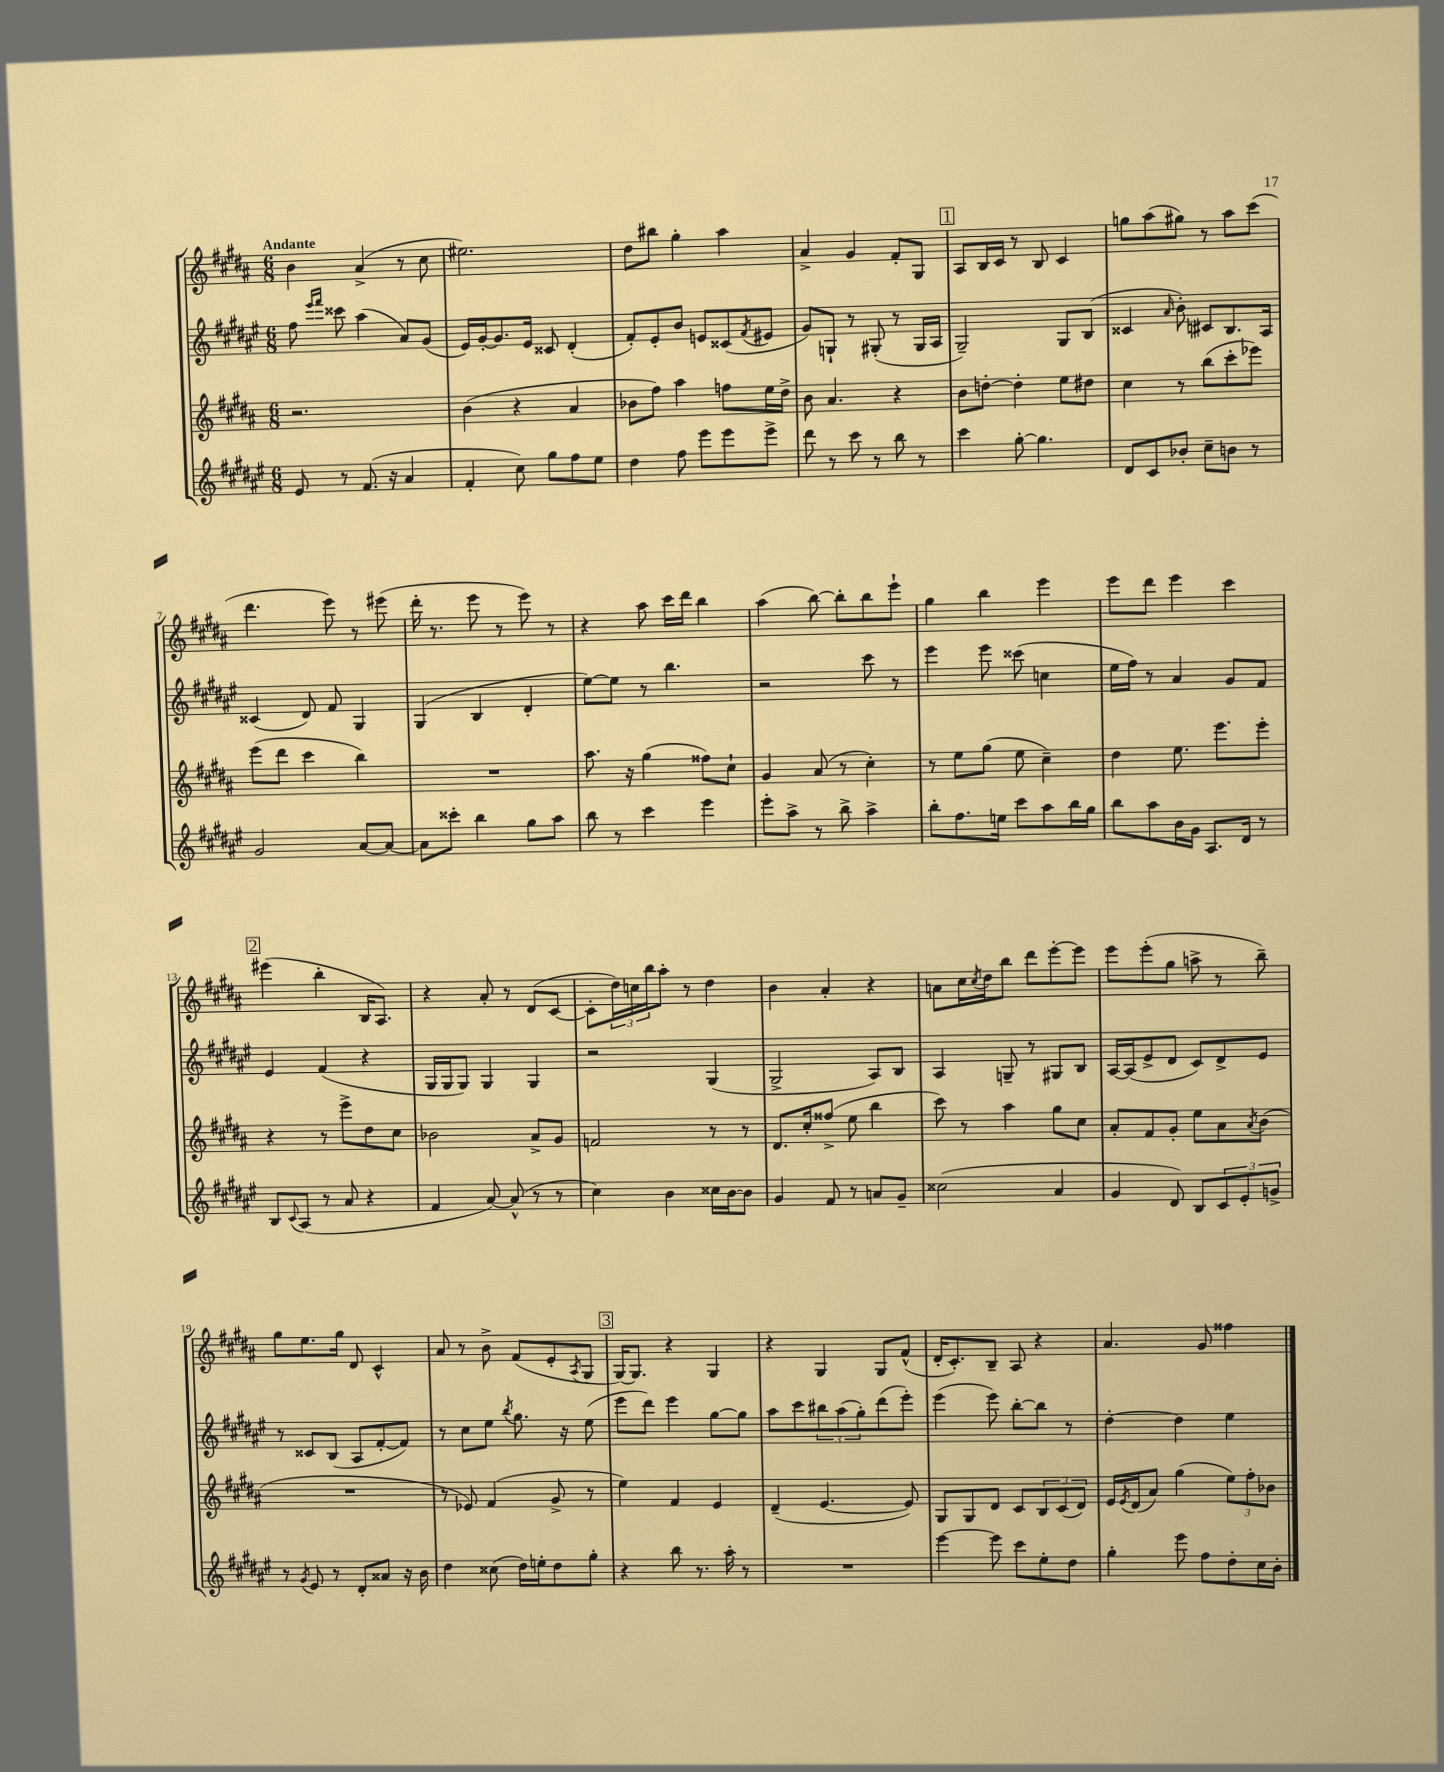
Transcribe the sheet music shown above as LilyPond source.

<<
\new StaffGroup <<
\new Staff = "s0" {
    \clef treble \key b \major \numericTimeSignature \time 6/8 \tempo "Andante"
    b'4 ais'4->( r8 cis''8 |
    eis''2.) |
    dis''8 bis''8 gis''4-. ais''4 |
    ais'4-> gis'4 fis'8-. gis8 |
    \mark \markup { \box "1" } ais8 b16 cis'16 r8 b8 cis'4 |
    g''8 ais''8( gis''8) r8 ais''8 cis'''8( |
    dis'''4. e'''8) r8 eis'''8( |
    dis'''16-. r8. e'''8 r8 e'''8) r8 |
    r4 ais''8 cis'''16 dis'''16 b''4 |
    ais''4( b''8~) b''8-. b''8 e'''8-! |
    gis''4 b''4 e'''4 |
    e'''8 dis'''8 e'''4 cis'''4 |
    \mark \markup { \box "2" } eis'''4( b''4-. b16 ais8.) |
    r4 ais'8-. r8 dis'8( cis'8~ |
    cis'8-. \tuplet 3/2 { dis''16) c''16 b''16 } ais''8-. r8 dis''4 |
    b'4 ais'4-. r4 |
    a'8 cis''16 \acciaccatura { cis''8 } dis''16 b''8 dis'''8 e'''8~-. e'''8 |
    e'''8 e'''8-.( gis''8 a''8-> r8 b''8--) |
    gis''8 e''8. gis''16 dis'8 cis'4-^ |
    ais'8 r8 b'8-> fis'8( e'8-. \acciaccatura { ais8 } gis8 |
    \mark \markup { \box "3" } gis16~) gis8. r4 gis4 |
    r4 gis4 gis8 fis'8-^( |
    dis'16-. cis'8.-.) b8-- ais8 r4 |
    ais'4. gis'8 fisis''4 \bar "|." |
}
\new Staff = "s1" {
    \clef treble \key fis \major \numericTimeSignature \time 6/8
    fis''8 \grace { eis'''16 fis'''16 } cisis'''8 ais''4( ais'8) gis'8( |
    eis'16) gis'16~-. gis'8. eis'16 cisis'8 dis'4-.( |
    fis'8-.) eis'8-. b'8 e'8 cisis'8( \acciaccatura { fis'8 } eis'8 |
    gis'8) g8-! r8 gis8-.( r8 gis16 ais16 |
    \mark \markup { \box "1" } gis2--) gis8 b8( |
    cisis'4 \grace { ais'16 } b'8-.) cis'8 b8. ais16 |
    cisis'4( dis'8) fis'8 gis4 |
    gis4( b4 dis'4-. |
    eis''8~) eis''8 r8 b''4. |
    r2 cis'''8 r8 |
    eis'''4 eis'''8 cisis'''8( c''4 |
    eis''16 fis''16) r8 ais'4 gis'8 fis'8 |
    \mark \markup { \box "2" } eis'4 fis'4( r4 |
    gis16 gis16 gis8) gis4 gis4 |
    r2 gis4( |
    gis2-> ais8) b8 |
    ais4 g8-- r8 gis8 b8 |
    ais16~ ais16( eis'8-> dis'8 cis'8) dis'8-> eis'8 |
    r8 cisis'8 b8( ais8 fis'8~-. fis'8) |
    r8 cis''8 eis''8 \acciaccatura { b''8 } gis''8. r16 eis''8( |
    \mark \markup { \box "3" } eis'''8 dis'''8) eis'''4 gis''8~ gis''8 |
    ais''8 cis'''8 \tuplet 3/2 { bis''8 ais''8( gis''8-.) } dis'''8( eis'''8-.) |
    eis'''4( eis'''8) b''8~-. b''8 r8 |
    dis''4~-. dis''4 eis''4 \bar "|." |
}
\new Staff = "s2" {
    \clef treble \key b \major \numericTimeSignature \time 6/8
    r2. |
    b'4( r4 ais'4 |
    bes'8 fis''8) ais''4 f''8 e''16 dis''16-> |
    b'8 ais'4. r4 |
    \mark \markup { \box "1" } b'8 d''8~-. d''4-. e''8 dis''8 |
    cis''4 r8 b''8( cis'''8-. ees'''8) |
    e'''8( dis'''8 cis'''4 b''4) |
    R2. |
    ais''8. r16 gis''4( fisis''8) cis''8-! |
    gis'4 ais'8( r8 cis''4-.) |
    r8 e''8 gis''8( e''8 cis''4--) |
    dis''4 e''8. e'''8. e'''8-. |
    \mark \markup { \box "2" } r4 r8 e'''8-> dis''8 cis''8 |
    bes'2 ais'8-> gis'8 |
    f'2 r8 r8 |
    dis'8. cis''16-. fisis''8->( e''8 b''4 |
    cis'''8) r8 ais''4 gis''8 cis''8 |
    ais'8-. fis'8 gis'8-. e''8 ais'8 \acciaccatura { ais'8 } b'8( |
    R2. |
    r8 ees'8) fis'4( gis'8-> r8 |
    \mark \markup { \box "3" } e''4) fis'4 e'4 |
    dis'4--( e'4.~ e'8) |
    gis8 gis8 dis'8 cis'8 \tuplet 3/2 { b8 cis'8( dis'8) } |
    e'16 \acciaccatura { e'8 } dis'16( ais'8) gis''4( \tuplet 3/2 { e''8) fis''8-. bes'8 } \bar "|." |
}
\new Staff = "s3" {
    \clef treble \key fis \major \numericTimeSignature \time 6/8
    eis'8 r8 fis'8.( r16 ais'4 |
    fis'4-. cis''8) gis''8 fis''8 eis''8 |
    dis''4 fis''8 eis'''8 eis'''8 eis'''8-> |
    dis'''8 r8 cis'''8 r8 b''8 r8 |
    \mark \markup { \box "1" } cis'''4 gis''8~-. gis''4. |
    dis'8 cis'8 bes'8-. cis''8-- b'8 r8 |
    gis'2 ais'8~ ais'8~ |
    ais'8 cisis'''8-. b''4 gis''8 ais''8 |
    b''8 r8 cis'''4 eis'''4 |
    eis'''8-. ais''8-> r8 b''8-> ais''4-> |
    b''8-. fis''8. e''16 cis'''8 ais''8 b''16 gis''16 |
    b''8 ais''8 b'16 gis'16 ais8. dis'16 r8 |
    \mark \markup { \box "2" } b8 \appoggiatura { cis'8 } ais8( r8 ais'8 r4 |
    fis'4 ais'8~) ais'8-^( r8 r8 |
    cis''4) b'4 cisis''16 b'16~ b'8 |
    gis'4 fis'8 r8 a'8 gis'8-- |
    cisis''2( ais'4 |
    gis'4 dis'8) b8 \tuplet 3/2 { cis'8 eis'8-. g'8-> } |
    r8 \acciaccatura { gis'8 } eis'8 r8 dis'8-. aisis'8 r16 b'16 |
    dis''4 cisis''8( dis''16) e''16-. dis''8 gis''8-. |
    \mark \markup { \box "3" } r4 b''8 r8. ais''16-. r8 |
    R2. |
    eis'''4~ eis'''8 cis'''8 eis''8-. dis''8 |
    gis''4-. eis'''8 fis''8 dis''8-. cis''16 b'16-. \bar "|." |
}
>>
>>
